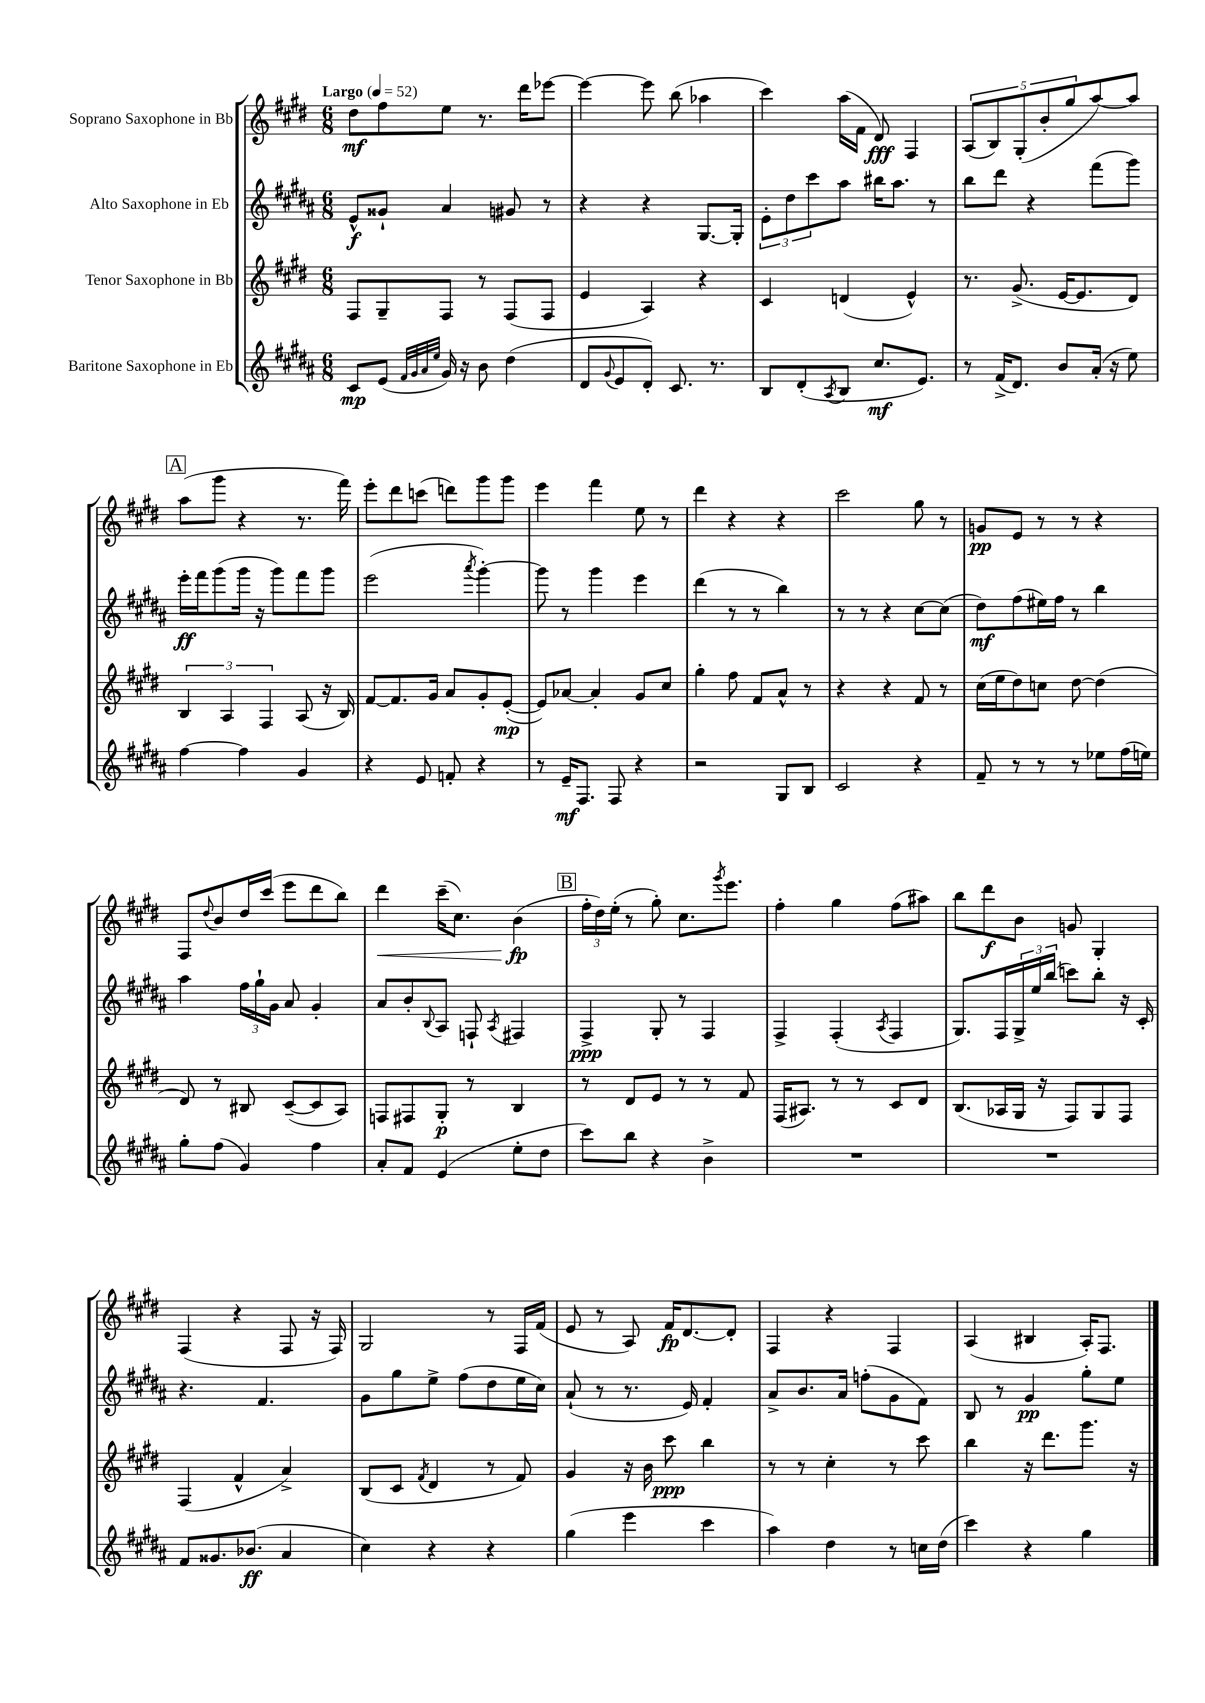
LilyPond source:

<<
\new StaffGroup <<
\new Staff = "s0" \with { instrumentName = "Soprano Saxophone in Bb" } {
    \clef treble \key e \major \numericTimeSignature \time 6/8 \tempo "Largo" 4 = 52
    dis''8\mf fis''8 e''8 r8. dis'''16 ees'''8~ |
    ees'''4~ ees'''8 b''8( aes''4 |
    cis'''4) a''16( fis'16 dis'8\fff) fis4 |
    \tuplet 5/4 { a8( b8) gis8-.( b'8-. gis''8 } a''8~) a''8 |
    \mark \markup { \box "A" } a''8( gis'''8 r4 r8. fis'''16) |
    e'''8-. dis'''8 c'''8( d'''8) gis'''8 gis'''8 |
    e'''4 fis'''4 e''8 r8 |
    dis'''4 r4 r4 |
    cis'''2 gis''8 r8 |
    g'8\pp e'8 r8 r8 r4 |
    fis8 \appoggiatura { dis''8 } b'8 dis''16 cis'''16( e'''8 dis'''8 b''8) |
    dis'''4\< cis'''16--( cis''8.) b'4\fp\!( |
    \mark \markup { \box "B" } \tuplet 3/2 { fis''16-. dis''16) e''16-.( } r8 gis''8-.) cis''8. \acciaccatura { gis'''8 } e'''8. |
    fis''4-. gis''4 fis''8( ais''8) |
    b''8 dis'''8\f b'8 g'8 gis4-. |
    fis4( r4 fis8 r16 fis16) |
    gis2 r8 fis16 fis'16( |
    e'8 r8 a8) fis'16\fp dis'8.~ dis'8-. |
    fis4 r4 fis4 |
    a4( bis4 a16-.) fis8. \bar "|." |
}
\new Staff = "s1" \with { instrumentName = "Alto Saxophone in Eb" } {
    \clef treble \key b \major \numericTimeSignature \time 6/8
    e'8-^\f gisis'8-! ais'4 gis'8 r8 |
    r4 r4 gis8.~ gis16-. |
    \tuplet 3/2 { e'8-. dis''8 cis'''8 } ais''8 bis''16 ais''8. r8 |
    b''8 dis'''8 r4 fis'''8( gis'''8) |
    \mark \markup { \box "A" } e'''16-.\ff fis'''16 gis'''8( gis'''16 r16 gis'''8) fis'''8 gis'''8 |
    e'''2( \acciaccatura { ais'''8 } gis'''4~-.) |
    gis'''8 r8 gis'''4 e'''4 |
    dis'''4( r8 r8 b''4) |
    r8 r8 r4 cis''8~ cis''8( |
    dis''8\mf) fis''8( eis''16) fis''16 r8 b''4 |
    ais''4 \tuplet 3/2 { fis''16 gis''16-! gis'16 } ais'8 gis'4-. |
    ais'8 b'8-. \appoggiatura { b8 } ais8 f8-! \acciaccatura { ais8 } fis4 |
    \mark \markup { \box "B" } fis4->\ppp gis8-. r8 fis4 |
    fis4-> fis4-.( \acciaccatura { ais8 } fis4 |
    gis8.) fis16 \tuplet 3/2 { gis16-> e''16 b''16( } c'''8) b''8-. r16 cis'16-. |
    r4. fis'4. |
    gis'8 gis''8 e''8-> fis''8( dis''8 e''16 cis''16) |
    ais'8-!( r8 r8. e'16) fis'4-. |
    ais'8-> b'8. ais'16 f''8-.( gis'8 fis'8) |
    b8 r8 gis'4\pp gis''8-. e''8 \bar "|." |
}
\new Staff = "s2" \with { instrumentName = "Tenor Saxophone in Bb" } {
    \clef treble \key e \major \numericTimeSignature \time 6/8
    fis8 gis8-- fis8 r8 fis8( fis8 |
    e'4 a4) r4 |
    cis'4 d'4( e'4-^) |
    r8. gis'8.->( e'16~ e'8. dis'8) |
    \mark \markup { \box "A" } \tuplet 3/2 { b4 a4 fis4 } a8( r16 b16) |
    fis'8~ fis'8. gis'16 a'8 gis'8-. e'8~-.\mp( |
    e'8) aes'8~ aes'4-. gis'8 cis''8 |
    gis''4-. fis''8 fis'8 a'8-^ r8 |
    r4 r4 fis'8 r8 |
    cis''16( e''16 dis''8) c''8 dis''8~ dis''4( |
    dis'8) r8 bis8 cis'8~--( cis'8 a8) |
    f8 fis8 gis8-.\p r8 b4 |
    \mark \markup { \box "B" } r8 dis'8 e'8 r8 r8 fis'8 |
    fis16( ais8.) r8 r8 cis'8 dis'8 |
    b8.( aes16 gis16 r16 fis8) gis8 fis8 |
    fis4( fis'4-^ a'4->) |
    b8( cis'8 \acciaccatura { fis'8 } dis'4 r8 fis'8) |
    gis'4 r16 b'16 cis'''8\ppp b''4 |
    r8 r8 cis''4-. r8 cis'''8 |
    b''4 r16 dis'''8. gis'''8. r16 \bar "|." |
}
\new Staff = "s3" \with { instrumentName = "Baritone Saxophone in Eb" } {
    \clef treble \key b \major \numericTimeSignature \time 6/8
    cis'8\mp e'8( \grace { fis'32 gis'32 ais'32 e''32 } gis'16) r16 b'8 dis''4( |
    dis'8 \appoggiatura { gis'8 } e'8 dis'8-.) cis'8. r8. |
    b8 dis'8-.( \acciaccatura { ais8 } b8 cis''8.\mf e'8.) |
    r8 fis'16->( dis'8.) b'8 ais'16-.( r16 e''8) |
    \mark \markup { \box "A" } fis''4~ fis''4 gis'4 |
    r4 e'8 f'8-. r4 |
    r8 e'16--\mf fis8. fis8 r4 |
    r2 gis8 b8 |
    cis'2 r4 |
    fis'8-- r8 r8 r8 ees''8 fis''16( e''16) |
    gis''8-. fis''8( gis'4) fis''4 |
    ais'8-. fis'8 e'4( e''8-. dis''8 |
    \mark \markup { \box "B" } cis'''8) b''8 r4 b'4-> |
    R2. |
    R2. |
    fis'8 gisis'8. bes'8.\ff( ais'4 |
    cis''4) r4 r4 |
    gis''4( e'''4 cis'''4 |
    ais''4) dis''4 r8 c''16 dis''16( |
    cis'''4) r4 gis''4 \bar "|." |
}
>>
>>
\layout { \context { \Score \remove "Bar_number_engraver" } }
